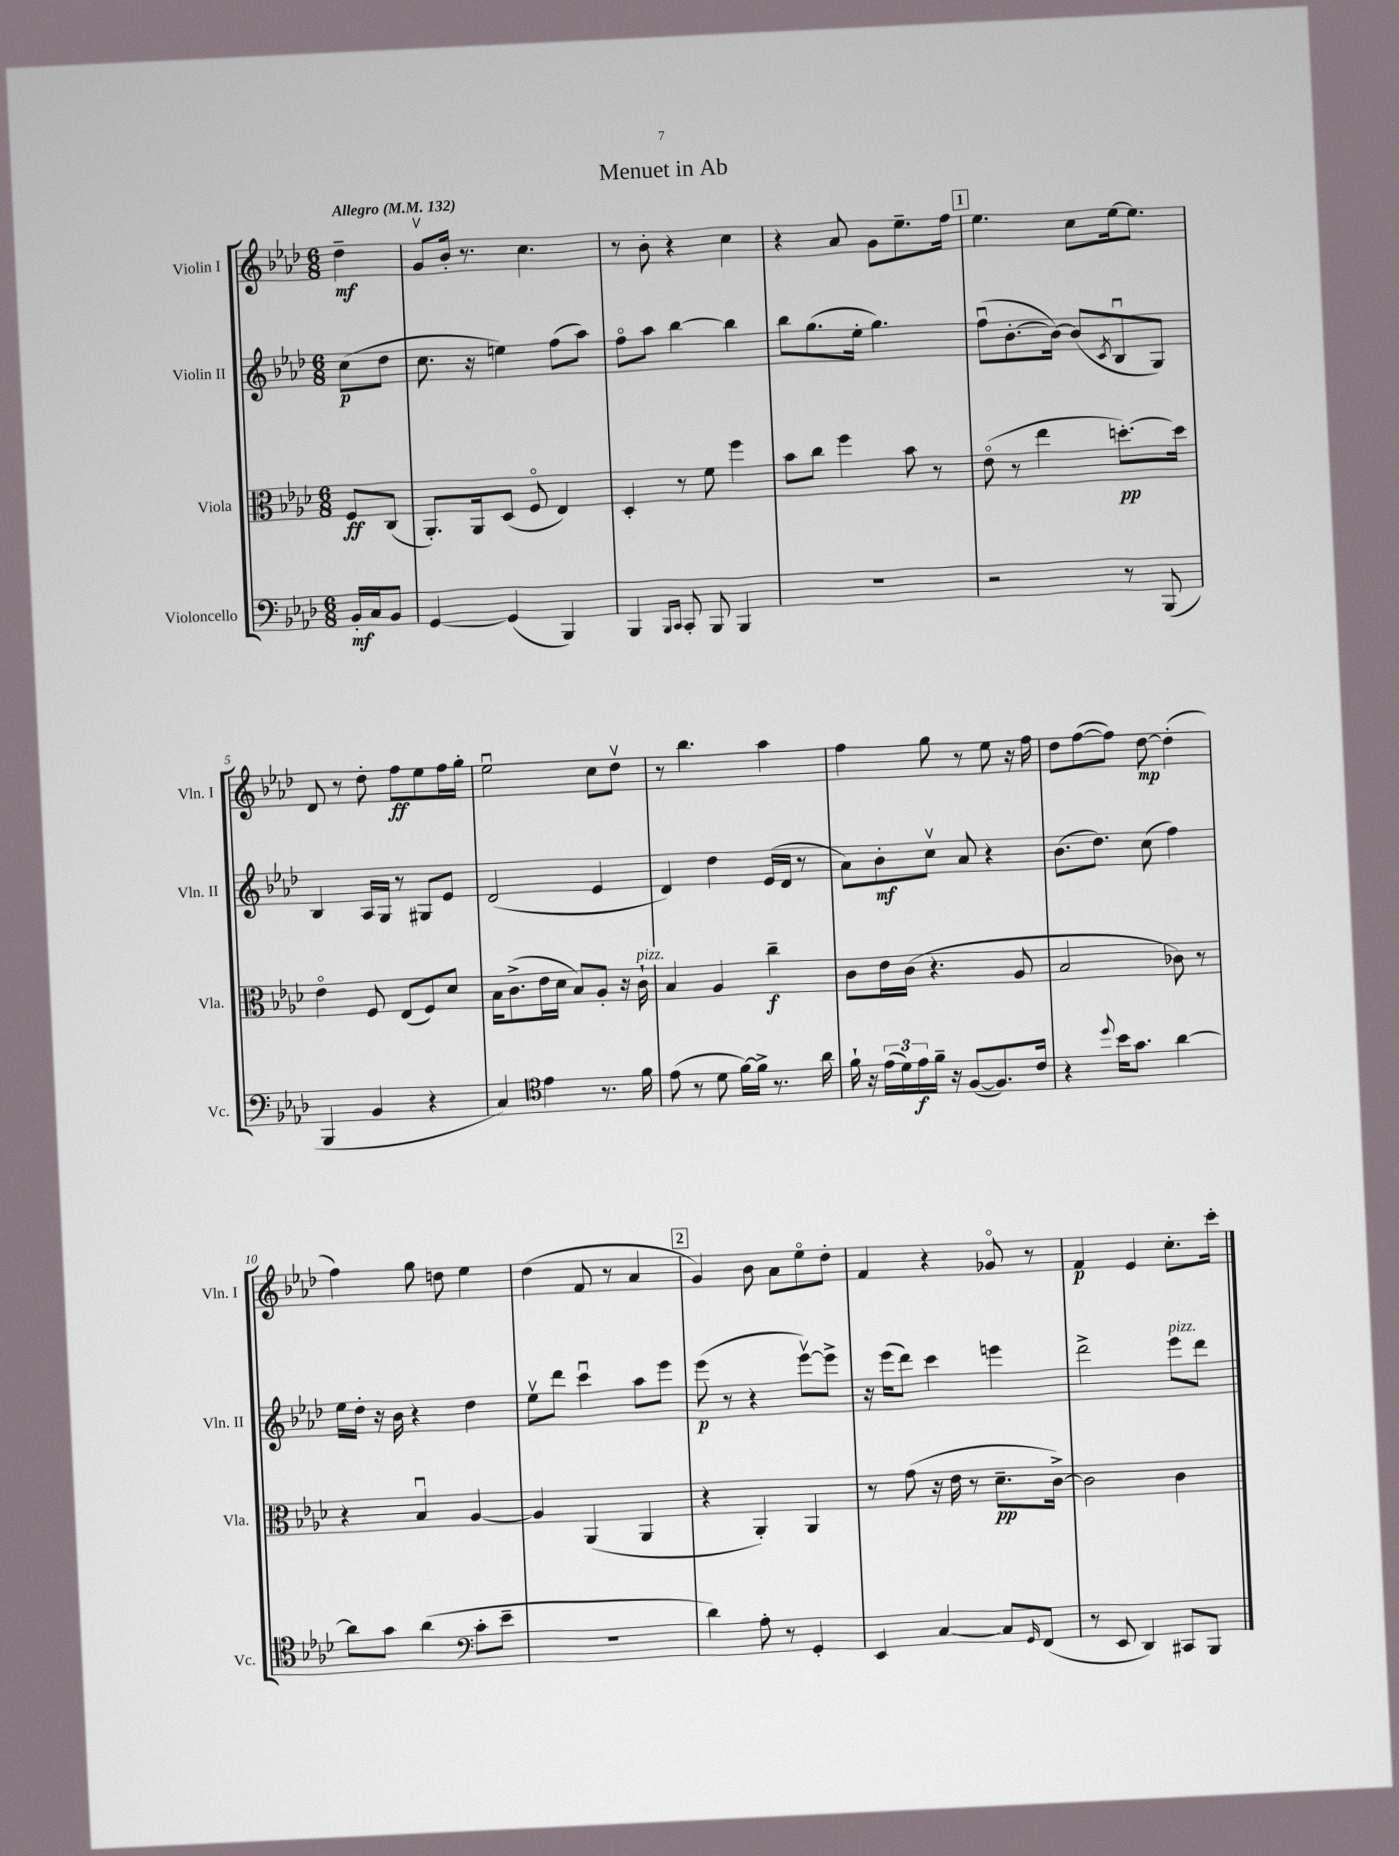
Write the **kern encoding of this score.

**kern	**kern	**kern	**kern
*staff4	*staff3	*staff2	*staff1
*clefF4	*clefC3	*clefG2	*clefG2
*k[b-e-a-d-]	*k[b-e-a-d-]	*k[b-e-a-d-]	*k[b-e-a-d-]
*M6/8	*M6/8	*M6/8	*M6/8
*MM132	*MM132	*MM132	*MM132
16BB-'	8F	(8cc	4dd-~
16C	.	.	.
8BB-	(8C	8dd-	.
=	=	=	=
[4GG	8.AA-')	8.cc	8gv
.	.	.	16b-'
.	16AA-	16r	8.r
(4GG]	(8D-	4ee)	.
.	8Fo	.	4.cc
4BBB-)	4E-)	(8ff	.
.	.	8aa-)	.
=	=	=	=
4BBB-	4D-'	8ffo	8r
.	.	8aa-	8b-'
16qqBBB-	.	.	.
16qqCC	.	.	.
8CC'	8r	[4bb-	4r
8BBB-	8f	.	.
4BBB-	4ff	4bb-]	4cc
=	=	=	=
2.r	8b-	8bb-	4r
.	8cc	(8.gg	.
.	4ff	.	8a-
.	.	16ee-'	.
.	.	4.gg)	8g
.	8b-	.	8.ee-~
.	8r	.	.
.	.	.	16ff
=	=	=	=
2r	(8e-o	(8ffu	4.ee-
.	8r	[8.b-'	.
.	4ee-	.	.
.	.	16b-_)	.
.	.	(8b-]	8cc
.	.	8qc	.
8r	[8.dd')	8B-u	[16ee-
.	.	.	8.ee-]
(8BBB-	.	8G)	.
.	16dd]	.	.
=	=	=	=
4BBB-	4e-o	4B-	8d-
.	.	.	8r
4BB-	8F	16A-	8dd-'
.	.	16G	.
.	(8E-	8r	8ff
4r	8F)	8G#	8ee-
.	8d-	8e-	16ff
.	.	.	16gg'
=	=	=	=
4C)	16B-	(2d-	2ee-u
.	(8.c^	.	.
*clefC4	*	*	*
4e-	16e-	.	.
.	16d-	.	.
.	8B-)	.	.
8.r	8A-'	4e-	8cc
.	16r	.	8dd-v
16f	16c`	.	.
=	=	=	=
(8e-	4B-	4d-)	8r
8r	.	.	4.bb-
8d-	4A-	4dd-	.
[16f)	.	.	.
16f^]	.	.	.
8.r	4cc~	(16e-	4aa-
.	.	16d-	.
.	.	8r	.
16a-	.	.	.
=	=	=	=
16f`	8c	8a-)	4ff
16r	.	.	.
(24e-	16e-	8b-'	.
24d-)	.	.	.
.	(16c	.	.
24e-	.	.	.
16f~	4.r	8ccv	8gg
16r	.	.	.
([8F	.	8a-	8r
8.F])	.	4r	8ee-
.	8A-	.	16r
16c	.	.	16ff
=	=	=	=
4r	2B-	(8.b-	8dd-
.	.	.	([8ff
.	.	8.dd-)	.
8qqdd-	.	.	.
16b-	.	.	8ff])
8.g	.	.	.
.	.	(8cc	[8dd-
[4a-	8c-)	4ff)	(4dd-']
.	8r	.	.
=	=	=	=
8a-]	4r	16ee-	4ff)
.	.	16dd-'	.
8g	.	16r	.
.	.	16b-	.
(4a-	4B-u	4r	8gg
.	.	.	8dd
*clefF4	*	*	*
8c'	[4A-	4dd-	4ee-
8e-~	.	.	.
=	=	=	=
2.r	4A-]	8ee-v	(4dd-
.	.	8ddd-	.
.	(4AA-	4cccu	8f
.	.	.	8r
.	4AA-	8aa-	4a-
.	.	8eee-	.
=	=	=	=
4d-)	4r	(8eee-	4g)
.	.	8r	.
8A-'	4AA-')	4r	8b-
8r	.	.	8a-
4GG'	4AA-	[8eee-v)	8ee-o
.	.	8eee-^]	8dd-'
=	=	=	=
4EE-	8r	16r	4f
.	.	(16eee-	.
.	(8g	8ddd-)	.
[4C	16r	4ccc	4r
.	16e-	.	.
.	8r	.	.
8C]	8.d-~	4eee	8g-o
16qqGG	.	.	.
(8FF	.	.	8r
.	[16c^)	.	.
=	=	=	=
8r	2c]	2ddd-^	4f
8EE-	.	.	.
4DD-)	.	.	4e-
8CC#	4c	8eee-	8.cc'
8BBB-	.	8ddd-	.
.	.	.	16ccc'
==	==	==	==
*-	*-	*-	*-
